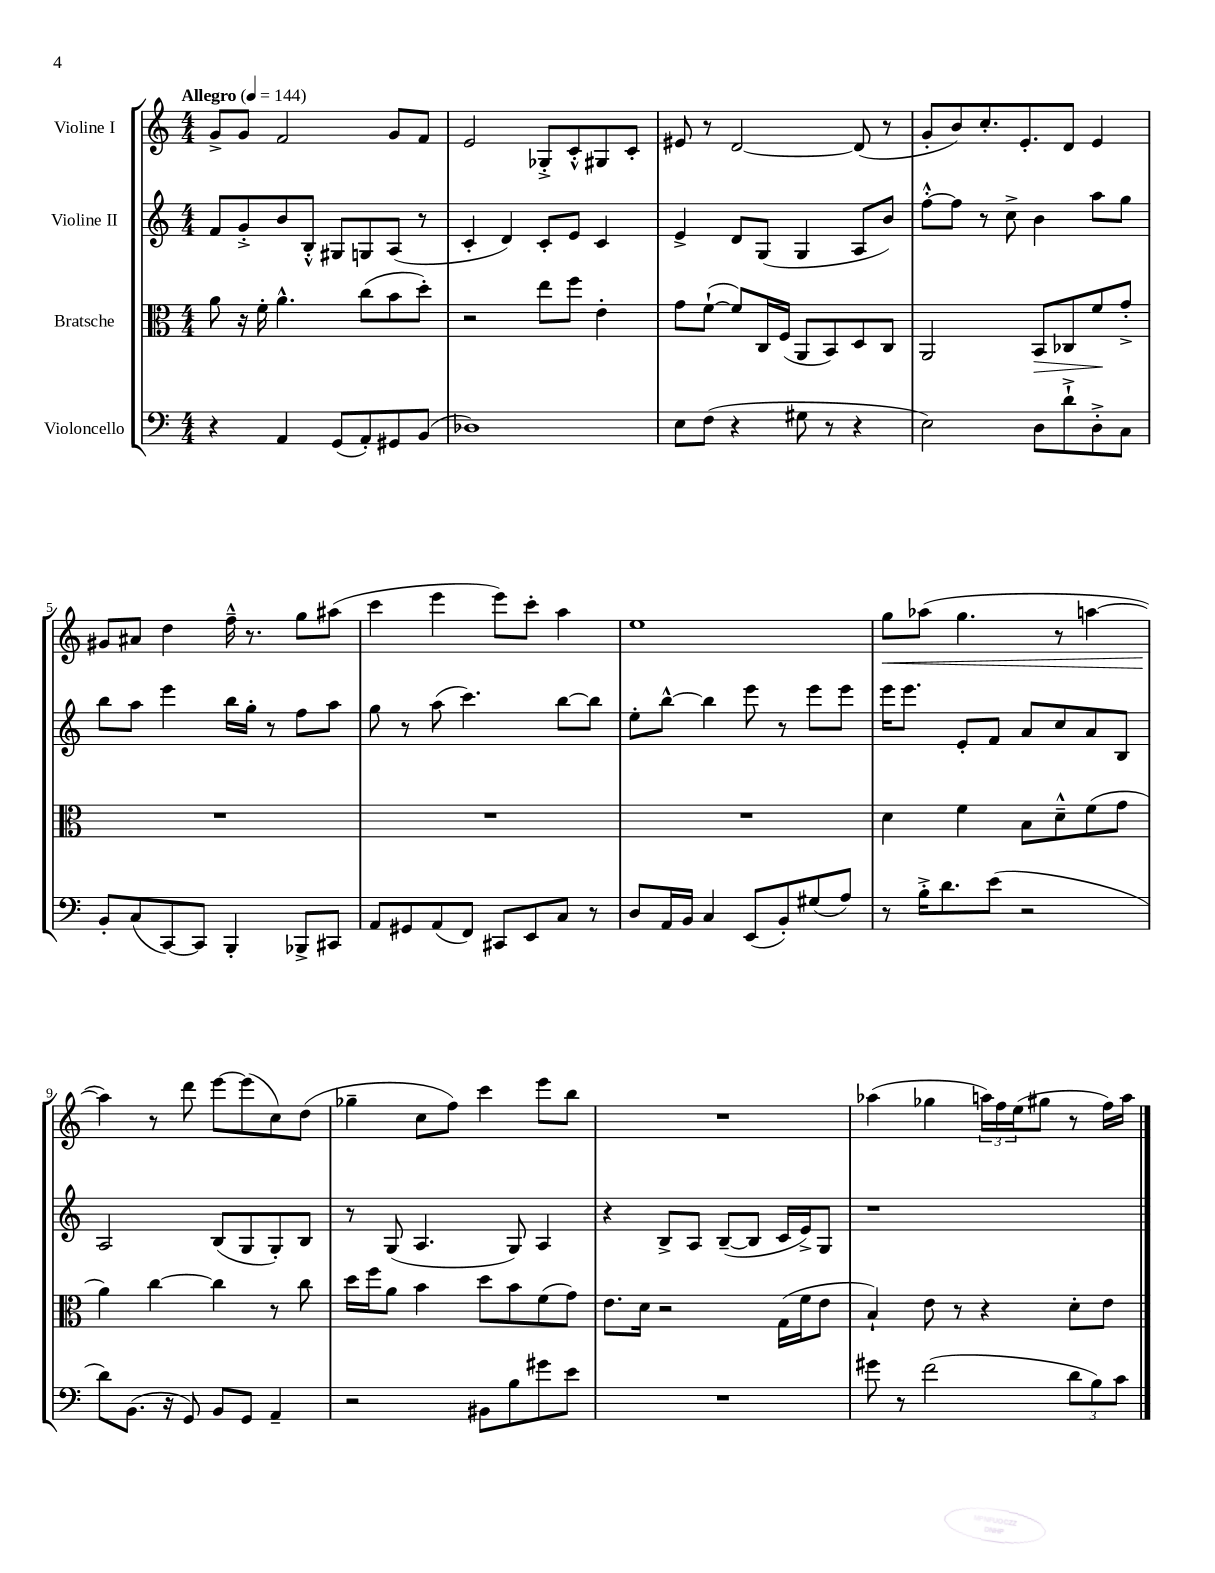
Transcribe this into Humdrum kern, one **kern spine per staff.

**kern	**kern	**kern	**kern
*staff4	*staff3	*staff2	*staff1
*clefF4	*clefC3	*clefG2	*clefG2
*k[]	*k[]	*k[]	*k[]
*M4/4	*M4/4	*M4/4	*M4/4
*MM144	*MM144	*MM144	*MM144
4r	8a\	8f/L	8g^/L
.	16r	8g'^/	8g/J
.	16f'\	.	.
4AA/	4.a^^\	8b/	2f/
.	.	8B'^^/J	.
(8GG/L	.	8G#/L	.
8AA'/)	(8cc\L	8G/	.
8GG#/	8b\	(8A/J	8g/L
(8BB/J	8dd'\J)	8r	8f/J
=	=	=	=
1D-)	2r	4c'/	2e/
.	.	4d/)	.
.	8ee\L	8c'/L	8G-'^/L
.	8ff\J	8e/J	8c'^^/
.	4e'\	4c/	8G#/
.	.	.	8c'/J
=	=	=	=
8E\L	8g\L	4e^/	8e#/
(8F\J	([8f`\J	.	8r
4r	8f/]L)	8d/L	[2d/
.	16C/L	(8G/J	.
.	(16F/JJ	.	.
8G#\	8AA/L	4G/	.
8r	8BB/)	.	.
4r	8D/	8A/L	(8d/]
.	8C/J	8b/J)	8r
=	=	=	=
2E\)	2AA/	[8ff'^^\L	8g'/L
.	.	8ff\]J	8b/)
.	.	8r	8.cc'/
.	.	8cc^\	.
.	.	.	8.e'/
8D\L	8BB/L	4b\	.
8d`^\	8C-/	.	8d/J
8D'^\	8f/	8aa\L	4e/
8C\J	8g'^/J	8gg\J	.
=	=	=	=
8BB'/L	1r	8bb\L	8g#/L
(8C/	.	8aa\J	8a#/J
[8CC/)	.	4eee\	4dd\
8CC/]J	.	.	.
4BBB'/	.	16bb\LL	16ff~^^\
.	.	16gg'\JJ	8.r
.	.	8r	.
8BBB-^/L	.	8ff\L	8gg\L
8CC#/J	.	8aa\J	(8aa#\J
=	=	=	=
8AA/L	1r	8gg\	4ccc\
8GG#/	.	8r	.
(8AA/	.	(8aa\	4eee\
8FF/J)	.	4.ccc\)	.
8CC#/L	.	.	8eee\L)
8EE/	.	.	8ccc'\J
8C/J	.	[8bb\L	4aa\
8r	.	8bb\]J	.
=	=	=	=
8D/L	1r	8ee'\L	1ee
16AA/L	.	[8bb^^\J	.
16BB/JJ	.	.	.
4C/	.	4bb\]	.
(8EE/L	.	8eee\	.
8BB'/)	.	8r	.
(8G#/	.	8eee\L	.
8A/J)	.	8eee\J	.
=	=	=	=
8r	4d\	16eee\LK	8gg\L
.	.	8.eee\J	.
16B'^\LK	.	.	(8aa-\J
8.d\	.	.	.
.	4f\	8e'/L	4.gg\
(8e\J	.	8f/J	.
2r	8B\L	8a/L	.
.	8d~^^\	8cc/	8r
.	(8f\	8a/	[4aa\
.	8g\J	8B/J	.
=	=	=	=
8d\L)	4a\)	2A/	4aa\])
(8.BB\J	.	.	.
.	[4cc\	.	8r
16r	.	.	.
8GG/)	.	.	8ddd\
8BB/L	4cc\]	(8B/L	[8eee\L
8GG/J	.	8G/	(8eee\]
4AA~/	8r	8G'/)	8cc\)
.	8cc\	8B/J	(8dd\J
=	=	=	=
2r	16dd\LL	8r	4gg-~\
.	16ff\J	.	.
.	8a\J	(8G/	.
.	4b\	4.A/	8cc\L
.	.	.	8ff\J)
8BB#\L	8dd\L	.	4ccc\
8B\	8b\	8G/)	.
8g#\	(8f\	4A/	8eee\L
8e\J	8g\J)	.	8bb\J
=	=	=	=
1r	8.e\L	4r	1r
.	16d\Jk	.	.
.	2r	8B^/L	.
.	.	8A/J	.
.	.	([8B~/L	.
.	.	8B/]J	.
.	(16G\LL	16c/LL	.
.	16f\J	16e^/J)	.
.	8e\J	8G/J	.
=	=	=	=
8g#\	4B`/)	1r	(4aa-\
8r	.	.	.
(2f\	8e\	.	4gg-\
.	8r	.	.
.	4r	.	24aa\LL)
.	.	.	24ff\
.	.	.	(24ee\J
.	.	.	8gg#\J
12d\L	8d'\L	.	8r
12B\)	.	.	.
.	8e\J	.	16ff\LL)
12c\J	.	.	.
.	.	.	16aa\JJ
==	==	==	==
*-	*-	*-	*-
